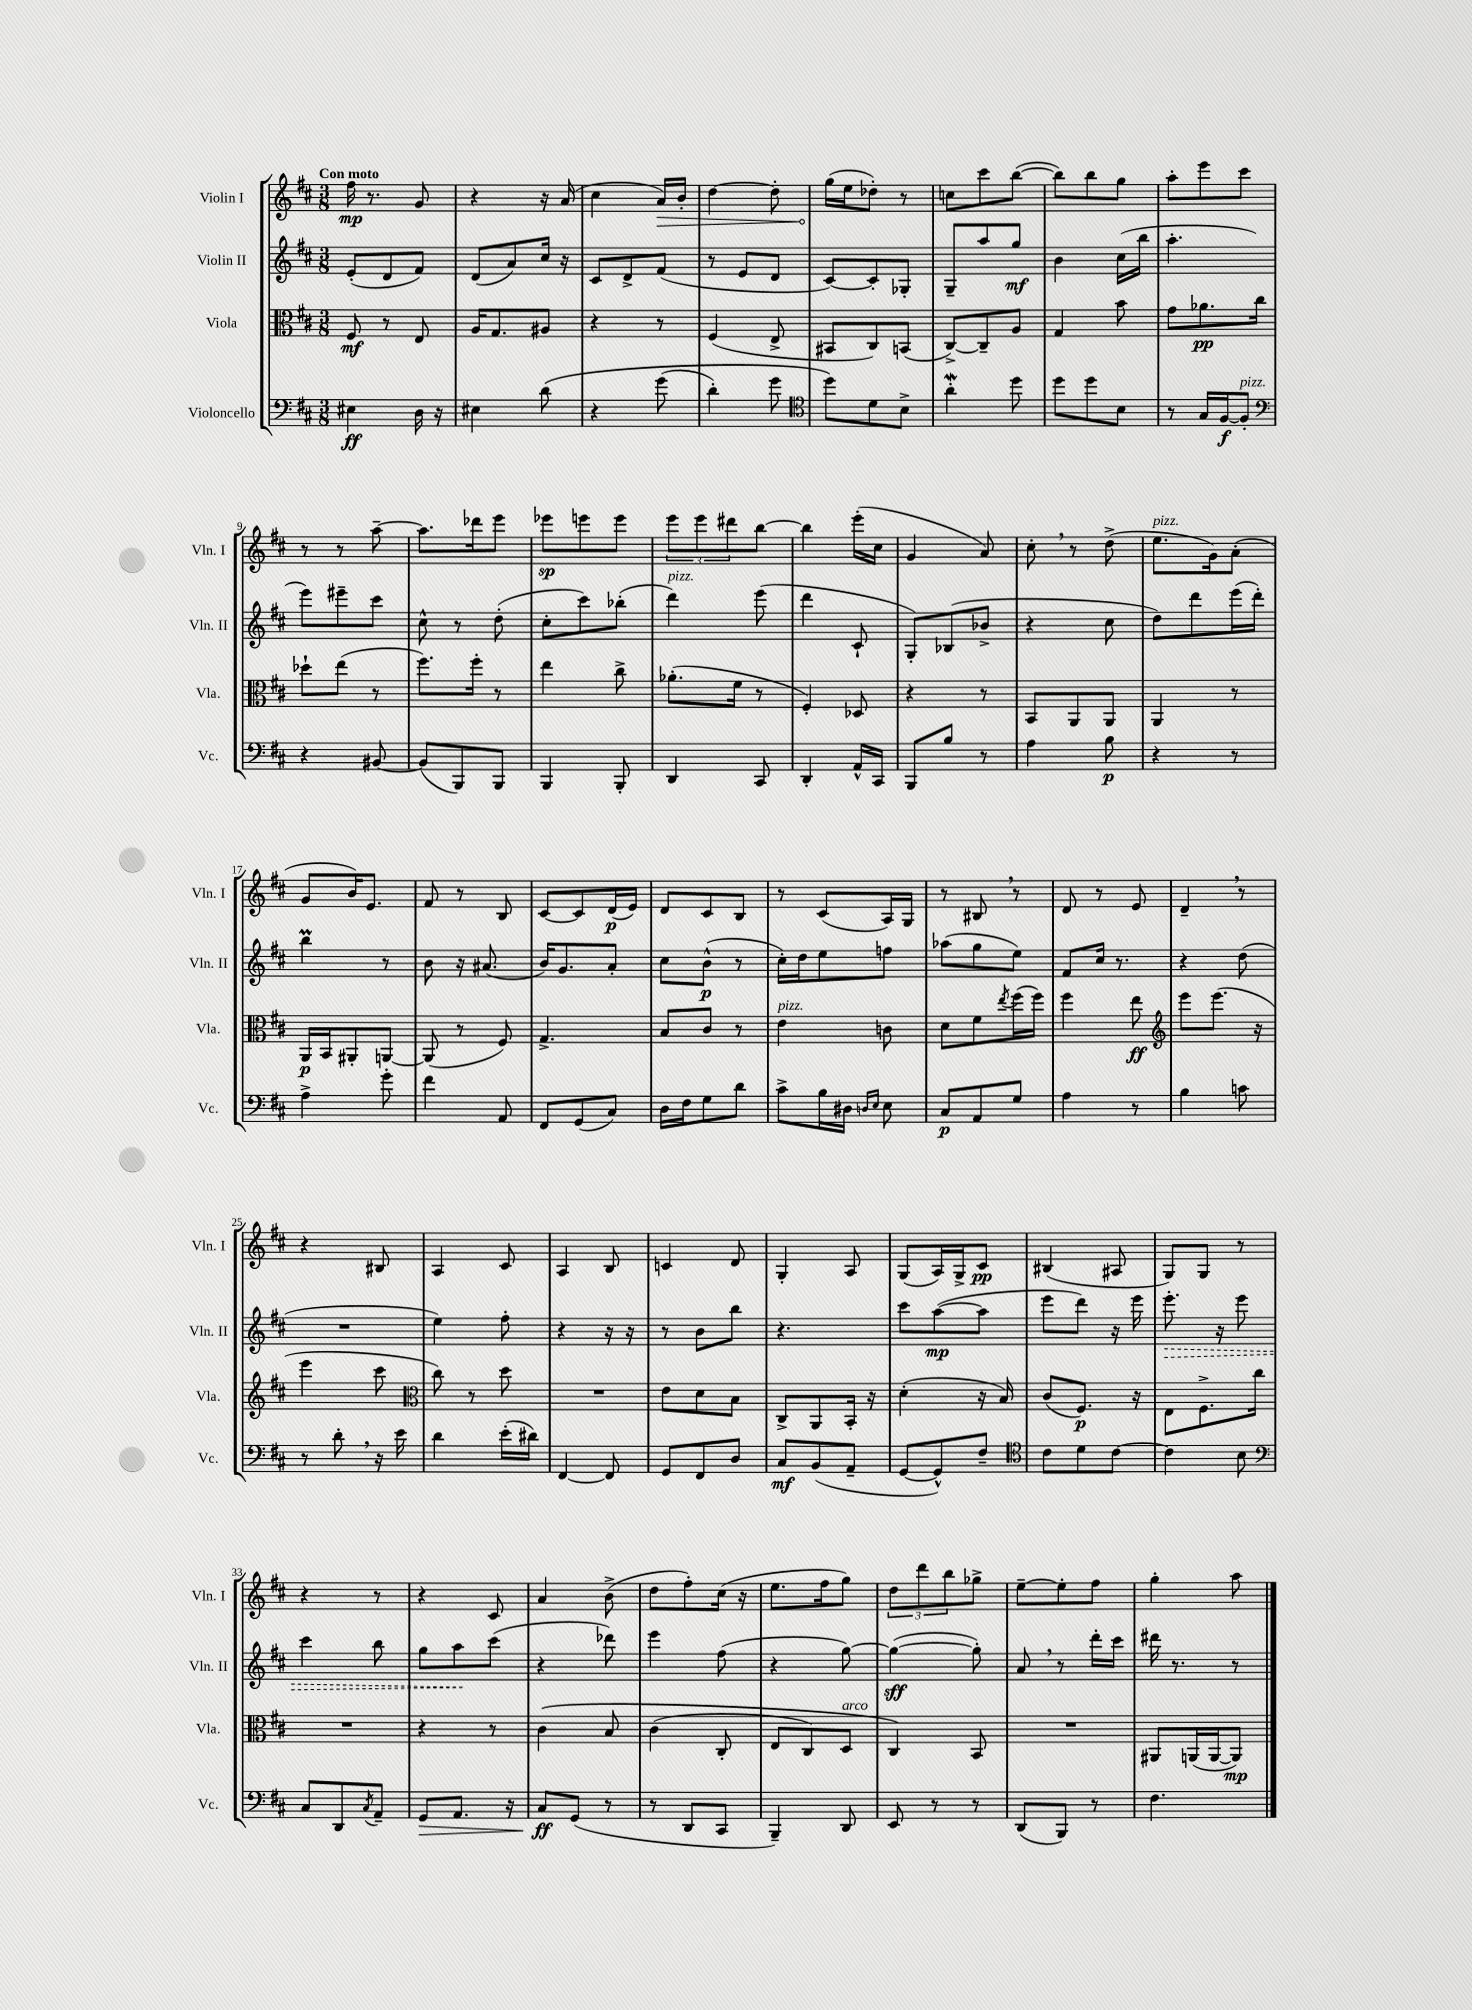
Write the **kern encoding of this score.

**kern	**kern	**kern	**kern
*staff4	*staff3	*staff2	*staff1
*clefF4	*clefC3	*clefG2	*clefG2
*k[f#c#]	*k[f#c#]	*k[f#c#]	*k[f#c#]
*M3/8	*M3/8	*M3/8	*M3/8
4E#\	8F#/	(8e'/L	16ff#\
.	.	.	8.r
.	8r	8d/	.
16D\	8E/	8f#/J)	8g/
16r	.	.	.
=	=	=	=
4E#\	16A/LK	(8d/L	4r
.	8.G/	.	.
.	.	8a/)	.
&(8d\	8A#/J	16cc#/Jk	16r
.	.	16r	(16a/
=	=	=	=
4r	4r	8c#/L	4cc#\
.	.	8d^/	.
(8g\	8r	(8f#/J	16a/LL)
.	.	.	16b'/JJ
=	=	=	=
4d'\)	(4F#/	8r	[4dd\
.	.	8e/L	.
8g\	8E^/	8d/J	8dd'\]
=	=	=	=
*clefC4	*	*	*
8dd\L&)	8BB#/L	[8c#/L)	(16gg\LL
.	.	.	16ee\J
8d\	8C#/)	8c#'/]	8dd-'\J)
8B^\J	(8BB/J	8G-'/J	8r
=	=	=	=
4a'\	[8C#^/L)	8G~/L	8cc\L
.	8C#~/]	8aa/	8ccc#\
8dd\	8A/J	8gg/J	([8bb\J
=	=	=	=
8dd\L	4G/	4b\	8bb\]L)
8dd\	.	.	8bb\
8B\J	8b\	(16cc#\LL	8gg\J
.	.	16bb\JJ	.
=	=	=	=
8r	8g\L	4.aa'\	8aa'\L
16G/LL	8.a-\	.	8eee\
[16F#/J	.	.	.
8F#'/]J	.	.	8ccc#\J
.	16cc#\Jk	.	.
=	=	=	=
*clefF4	*	*	*
4r	8dd-`\L	8eee\L)	8r
.	(8ee\J	8eee#~\	8r
[8BB#/	8r	8ccc#\J	[8aa~\
=	=	=	=
(8BB#/]L	8.ff#\L)	8cc#^^\	8.aa\]L
8BBB/)	.	8r	.
.	16ff#'\Jk	.	16ddd-\k
8BBB/J	8r	(8dd'\	8eee\J
=	=	=	=
4BBB/	4ee\	8cc#'\L	8eee-\L
.	.	8ccc#\)	8eee\
8BBB'/	8cc#^\	(8bb-'\J	8eee\J
=	=	=	=
4DD/	(8.a-'\L	4ddd\)	12eee\L
.	.	.	12eee\
.	.	.	12ddd#\
.	16f#\Jk	.	.
8CC#/	8r	(8eee\	[8bb\J
=	=	=	=
4DD'/	4F#'/)	4ddd\	4bb\]
16AA^^/LL	8D-/	8c#`/	(16eee'\LL
16CC#/JJ	.	.	16cc#\JJ
=	=	=	=
8BBB/L	4r	8G'/L)	4g/
8B/J	.	(8B-/	.
8r	8r	8b-^/J	8a/)
=	=	=	=
4A\	8BB/L	4r	8cc#'\
.	8AA/	.	8r
8B\	8AA/J	8cc#\	(8dd^\
=	=	=	=
4r	4AA/	8dd\L)	8.ee\L
.	.	8ddd\	.
.	.	.	16g\k)
8r	8r	(16eee\L	(8a'\J
.	.	16ddd'\JJ)	.
=	=	=	=
4A^\	16AA/LL	4bb\	8g/L
.	16BB/J	.	.
.	8AA#'/	.	16b/K)
.	.	.	8.e/J
8g'\	[8AA/J	8r	.
=	=	=	=
4f#\	(8AA/]	8b\	8f#/
.	8r	16r	8r
.	.	(8.a#/	.
8AA/	8F#/)	.	8B/
=	=	=	=
8FF#/L	4.G^/	16b/LK)	[8c#/L
.	.	8.g/	.
(8GG/	.	.	8c#/]
8C#/J)	.	8a'/J	(16d/L
.	.	.	16e/JJ)
=	=	=	=
16D\LL	8B/L	8cc#\L	8d/L
16F#\J	.	.	.
8G\	8c#/J	(8b^^\J	8c#/
8d\J	8r	8r	8B/J
=	=	=	=
8c#^\L	4e\	16cc#'\LL)	8r
.	.	16dd\J	.
16B\L	.	8ee\	(8c#/L
16D#\JJ	.	.	.
16qqD/LL	.	.	.
16qqE/JJ	.	.	.
8E\	8c\	8ff\J	16A/L)
.	.	.	16G/JJ
=	=	=	=
8C#/L	8d\L	(8aa-\L	8r
8AA/	8f#\	8gg\	8B#/
.	8qee/	.	.
8G/J	(16ff#\L	8ee\J)	8r
.	16ff#\JJ)	.	.
=	=	=	=
4A\	4ff#\	8f#/L	8d/
.	.	16cc#/Jk	8r
.	.	8.r	.
8r	8ee\	.	8e/
=	=	=	=
*	*clefG2	*	*
4B\	8eee\L	4r	4d~/
.	(8.eee\J	.	.
8c\	.	(8dd\	8r
.	16r	.	.
=	=	=	=
8r	4eee\	4.r	4r
8d'\	.	.	.
16r	8ccc#\	.	8B#/
16e\	.	.	.
=	=	=	=
*	*clefC3	*	*
4d\	8cc#\)	4ee\)	4A/
.	8r	.	.
(16e'\LL	8dd\	8ff#'\	8c#/
16d#\JJ)	.	.	.
=	=	=	=
[4FF#/	4.r	4r	4A/
8FF#/]	.	16r	8B/
.	.	16r	.
=	=	=	=
8GG/L	8e\L	8r	4c/
8FF#/	8d\	8b\L	.
8D/J	8B\J	8bb\J	8d/
=	=	=	=
8C#/L	8C#^/L	4.r	4G'/
(8BB/	8AA/	.	.
8AA~/J	16BB'/Jk	.	8A/
.	16r	.	.
=	=	=	=
[8GG/L	(4d'\	8ccc#\L	(8G/L
8GG^^/])	.	([8aa\	16A/L)
.	.	.	16G^/J
8F#~/J	16r	8aa\]J	8c#/J
.	16B/)	.	.
=	=	=	=
*clefC4	*	*	*
8c#\L	(8c#/L	8eee\L	(4B#/
8d\	8.F#/J)	8ddd\J)	.
[8c#\J	.	16r	8A#/
.	16r	16eee\	.
=	=	=	=
4c#\]	8E\L	8.eee'\	8G/L)
.	8.F#^\	.	8G/J
.	.	16r	.
8B\	.	8eee\	8r
.	16cc#\Jk	.	.
=	=	=	=
*clefF4	*	*	*
8C#/L	4.r	4ccc#\	4r
8DD/	.	.	.
8qC#/	.	.	.
8AA~/J	.	8bb\	8r
=	=	=	=
8GG/L	4r	8gg\L	4r
8.AA/J	.	8aa\	.
.	8r	(8ccc#\J	8c#/
16r	.	.	.
=	=	=	=
8C#/L	&(4c#\	4r	4a/
(8GG/J	.	.	.
8r	8B/	8ddd-\)	(8b^\
=	=	=	=
8r	(4c#\	4eee\	8dd\L
8DD/L	.	.	8ff#'\)
8CC#/J	8C#'/	(8ff#\	(16cc#\Jk
.	.	.	16r
=	=	=	=
4BBB~/)	8E/L	4r	8.ee\L
.	8C#/)	.	.
.	.	.	16ff#\k
8DD/	8D/J	[8gg\)	8gg\J)
=	=	=	=
8EE/	4C#/&)	(4gg\_	12dd\L
.	.	.	12ddd\
8r	.	.	.
.	.	.	12bb\
8r	8BB/	8gg'\])	8gg-^\J
=	=	=	=
(8DD/L	4.r	8a/	[8ee~\L
8BBB/J)	.	8r	8ee'\]
8r	.	16ddd'\LL	8ff#\J
.	.	16ccc#\JJ	.
=	=	=	=
4.F#\	8AA#/L	16ddd#\	4gg'\
.	.	8.r	.
.	(16AA/L	.	.
.	[16AA/J	.	.
.	8AA/]J)	8r	8aa\
==	==	==	==
*-	*-	*-	*-
